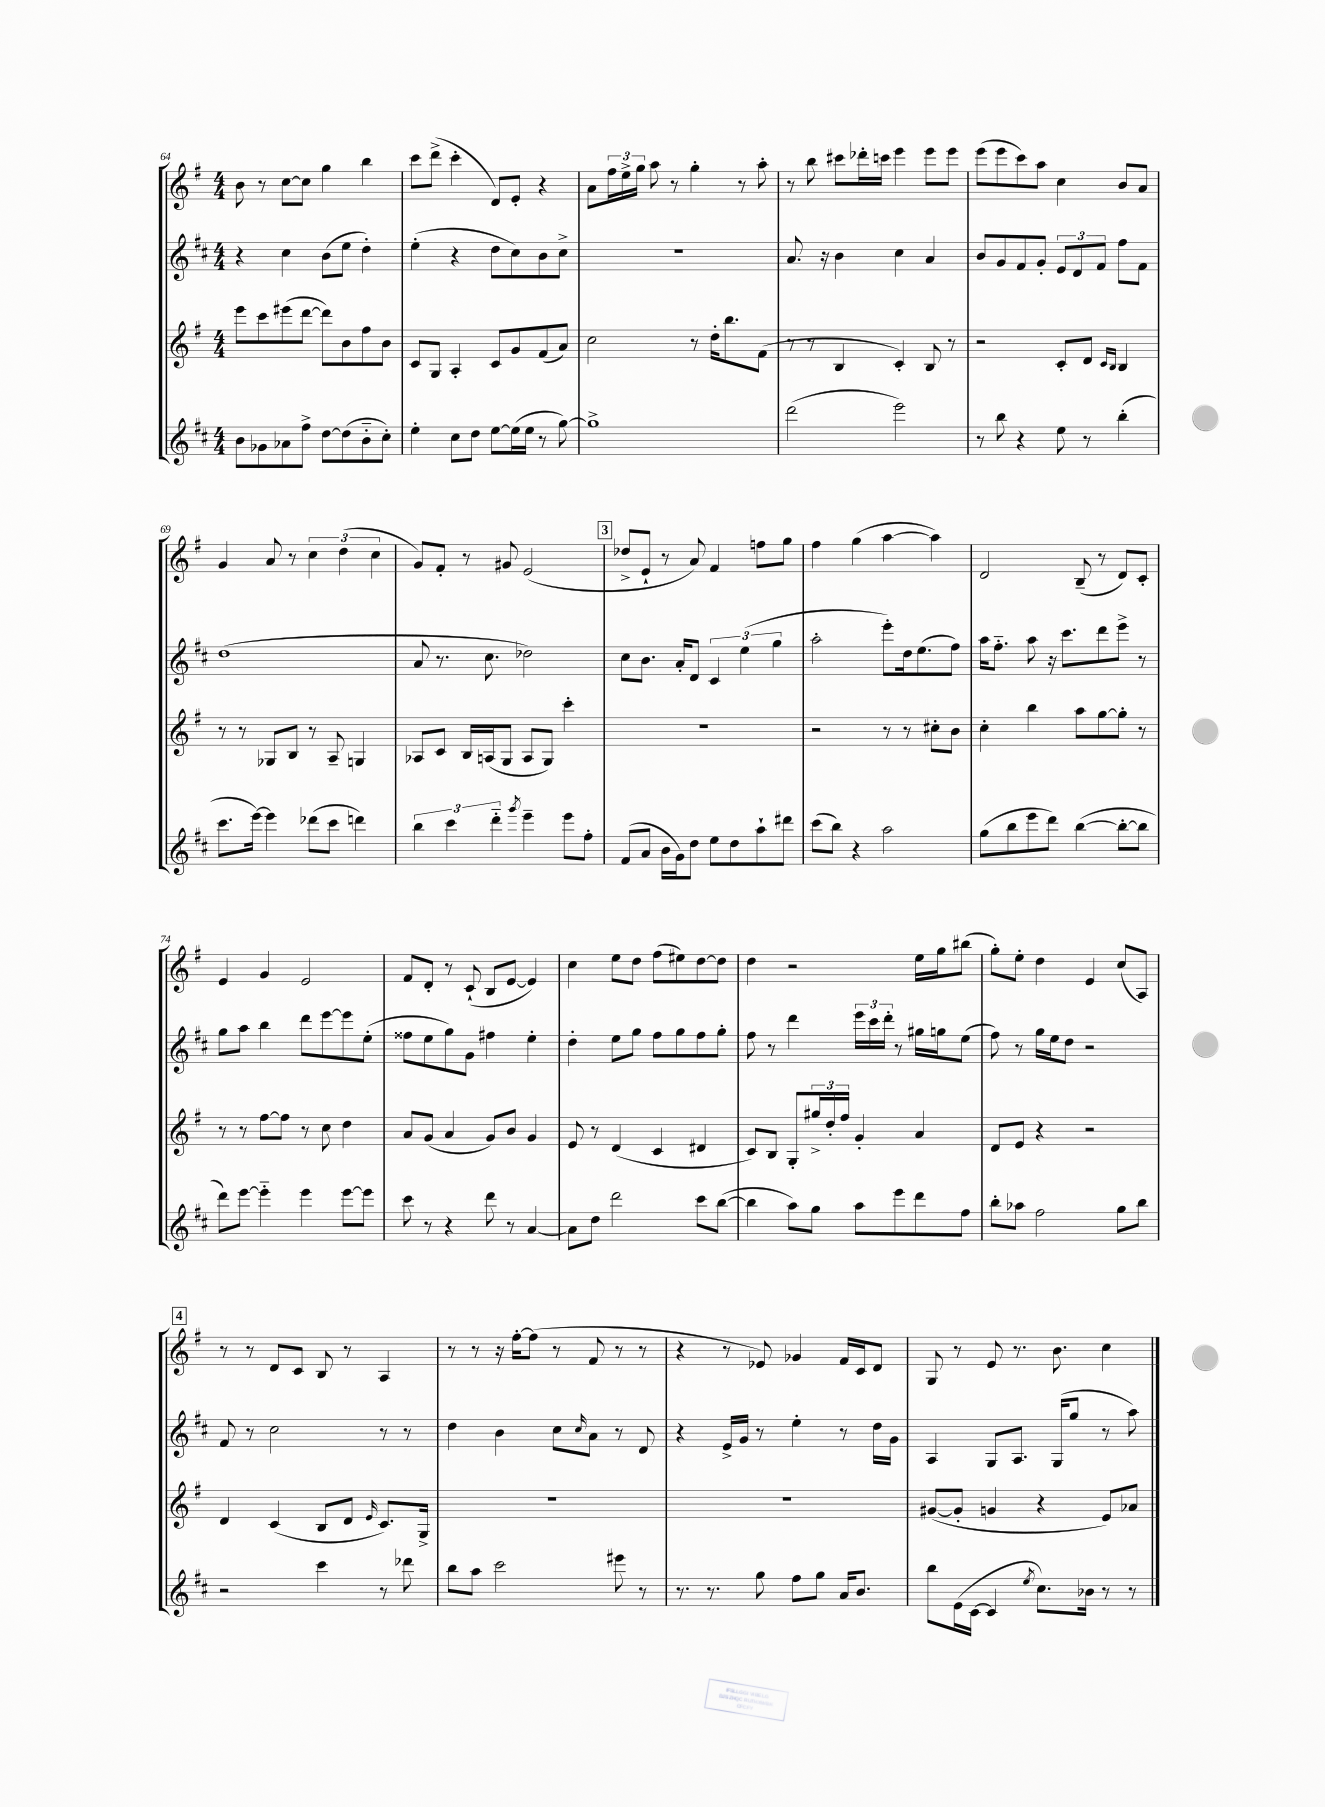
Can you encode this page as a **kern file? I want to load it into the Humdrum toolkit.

**kern	**kern	**kern	**kern
*staff4	*staff3	*staff2	*staff1
*clefG2	*clefG2	*clefG2	*clefG2
*k[f#c#]	*k[f#]	*k[f#c#]	*k[f#]
*M4/4	*M4/4	*M4/4	*M4/4
8b	8eee	4r	8b
8g-	8ccc	.	8r
8a-	(8eee#	4cc#	[8cc
8ff#^	[8ddd	.	8cc]
[8dd	8ddd])	(8b	4gg
(8dd]	8b	8ee	.
8b'~	8ff#	4dd')	4bb
8cc#')	8b	.	.
=	=	=	=
4ee'	8c	(4ee'	8ccc
.	8G	.	(8ddd^
8cc#	4A'	4r	4ccc'
8dd	.	.	.
[8ee	8c	8dd	8d)
(16ee]	8g	8cc#)	8e'
16ee	.	.	.
8r	(8f#	8b	4r
[8gg)	8a)	8cc#^	.
=	=	=	=
1gg^]	2cc	1r	8a
.	.	.	24ff#
.	.	.	24ee^
.	.	.	24gg
.	.	.	8aa
.	.	.	8r
.	8r	.	4gg'
.	16dd'	.	.
.	8.bb	.	.
.	.	.	8r
.	(8f#	.	8aa'
=	=	=	=
(2ddd	8r	8.a	8r
.	8r	.	8bb
.	.	16r	.
.	4B	4b	8ccc#
.	.	.	16ddd-'
.	.	.	16ccc
2eee)	4c')	4cc#	4eee
.	8B	4a	8eee
.	8r	.	8eee
=	=	=	=
8r	2r	8b	(8eee
8bb	.	8g	8eee
4r	.	8f#	8ccc)
.	.	8g'	8aa
8ee	8c'	12e	4cc
.	.	12d	.
8r	8d	.	.
.	.	12f#	.
.	16qqc	.	.
.	16qqB	.	.
(4bb'	4B	8ff#	8b
.	.	8f#	8a
=	=	=	=
8.ccc#	8r	(1dd	4g
.	8r	.	.
[16eee)	.	.	.
4eee]	8G-	.	8a
.	8B	.	8r
(8ddd-	8r	.	6cc
8ccc#	8A~	.	.
.	.	.	(6dd
4ddd)	4G	.	.
.	.	.	6cc
=	=	=	=
6bb	8A-	8a	8g)
.	8c	8.r	8f#'
6ccc#	.	.	.
.	16B	.	8r
.	(16A	8.cc#	.
6ddd'~	.	.	.
.	8G	.	8g#
8qggg	.	.	.
4eee~	8A	2dd-)	(2e
.	8G)	.	.
8eee	4ccc'	.	.
8ff#'	.	.	.
=	=	=	=
(8f#	1r	8cc#	8dd-^
8a	.	8.b	8e`
16b	.	.	8r
16g)	.	16a'	.
8dd	.	8d	8a)
8ee	.	6c#	4f#
8dd	.	.	.
.	.	(6ee	.
8aa`	.	.	8ff
.	.	6gg	.
8ddd#	.	.	8gg
=	=	=	=
(8ccc#	2r	2aa'	4ff#
8bb)	.	.	.
4r	.	.	(4gg
2aa	8r	8eee')	[4aa
.	8r	16dd	.
.	.	(8.ee	.
.	8cc#'	.	4aa])
.	8b	8ff#)	.
=	=	=	=
(8gg	4cc'	16aa	2d
.	.	8.ff#'~	.
8bb	.	.	.
8eee	4bb	8aa	.
8ddd)	.	16r	.
.	.	8.ccc#	.
([4bb	8aa	.	(8B~
.	[8gg	8ddd	8r
8bb'_	8gg']	8eee^	8d)
8bb]	8r	8r	8c'
=	=	=	=
8ddd)	8r	8gg	4e
[8eee	8r	8aa	.
4eee'~]	[8ff#	4bb	4g
.	8ff#]	.	.
4eee	8r	8ddd	2e
.	8cc	[8eee	.
[8eee	4dd	8eee]	.
8eee]	.	(8ee'	.
=	=	=	=
8ccc#	8a	8ff##	8f#
8r	(8g	8ee	8d'
4r	4a	8gg)	8r
.	.	8g	(8c`
8ddd	8g)	4ff#	8B
8r	8b	.	[8e
[4a	4g	4ee'	4e])
=	=	=	=
8a]	8e	4dd'	4cc
8dd	8r	.	.
2ddd	(4d	8ee	8ee
.	.	8gg	8dd
.	4c	8ff#	(8ff#
.	.	8gg	8ee#)
8ccc#	4d#	8ff#	[8dd
([8bb	.	8gg'	8dd]
=	=	=	=
4bb]	8c)	8ff#	4dd
.	8B	8r	.
8aa)	8G'	4ddd	2r
8gg	24gg#^	.	.
.	24dd'	.	.
.	24ff#	.	.
8aa	4g'	24eee	.
.	.	24ccc#	.
.	.	24ddd'	.
8eee	.	8r	.
8ddd	4a	16gg#	16ee
.	.	16gg	16gg
8ff#	.	(8ee	(8bb#
=	=	=	=
8bb'	8d	8ff#)	8gg')
8aa-	8e	8r	8ee'
2ff#	4r	16gg	4dd
.	.	16ee	.
.	.	8dd	.
.	2r	2r	4e
8gg	.	.	(8cc
8bb	.	.	8A)
=	=	=	=
2r	4d	8f#	8r
.	.	8r	8r
.	(4c	2cc#	8d
.	.	.	8c
4ccc#	8B	.	8B
.	8d	.	8r
.	16qqe	.	.
8r	8.c)	8r	4A
8ddd-	.	8r	.
.	16G^	.	.
=	=	=	=
8bb	1r	4dd	8r
8aa	.	.	8r
2ccc#	.	4b	16r
.	.	.	[16ff#'
.	.	.	(8ff#]
.	.	8cc#	8r
.	.	16qqcc#	.
.	.	8a	8f#
8eee#	.	8r	8r
8r	.	8d	8r
=	=	=	=
8.r	1r	4r	4r
8.r	.	.	.
.	.	16e^	8r
.	.	16g	.
8gg	.	8r	8e-)
8ff#	.	4ee'	4g-
8gg	.	.	.
16a	.	8r	16f#
8.b	.	.	16c
.	.	16dd	8d
.	.	16g	.
=	=	=	=
8bb	([8g#	4A	8G
(16e	8g#']	.	8r
[16c#	.	.	.
4c#]	4g	8G	8e
.	.	8.A	8.r
8qee	.	.	.
8.cc#)	4r	.	.
.	.	(16G	8.b
.	.	8gg	.
16b-	.	.	.
8r	8e)	8r	4cc
8r	8a-	8aa)	.
==	==	==	==
*-	*-	*-	*-
